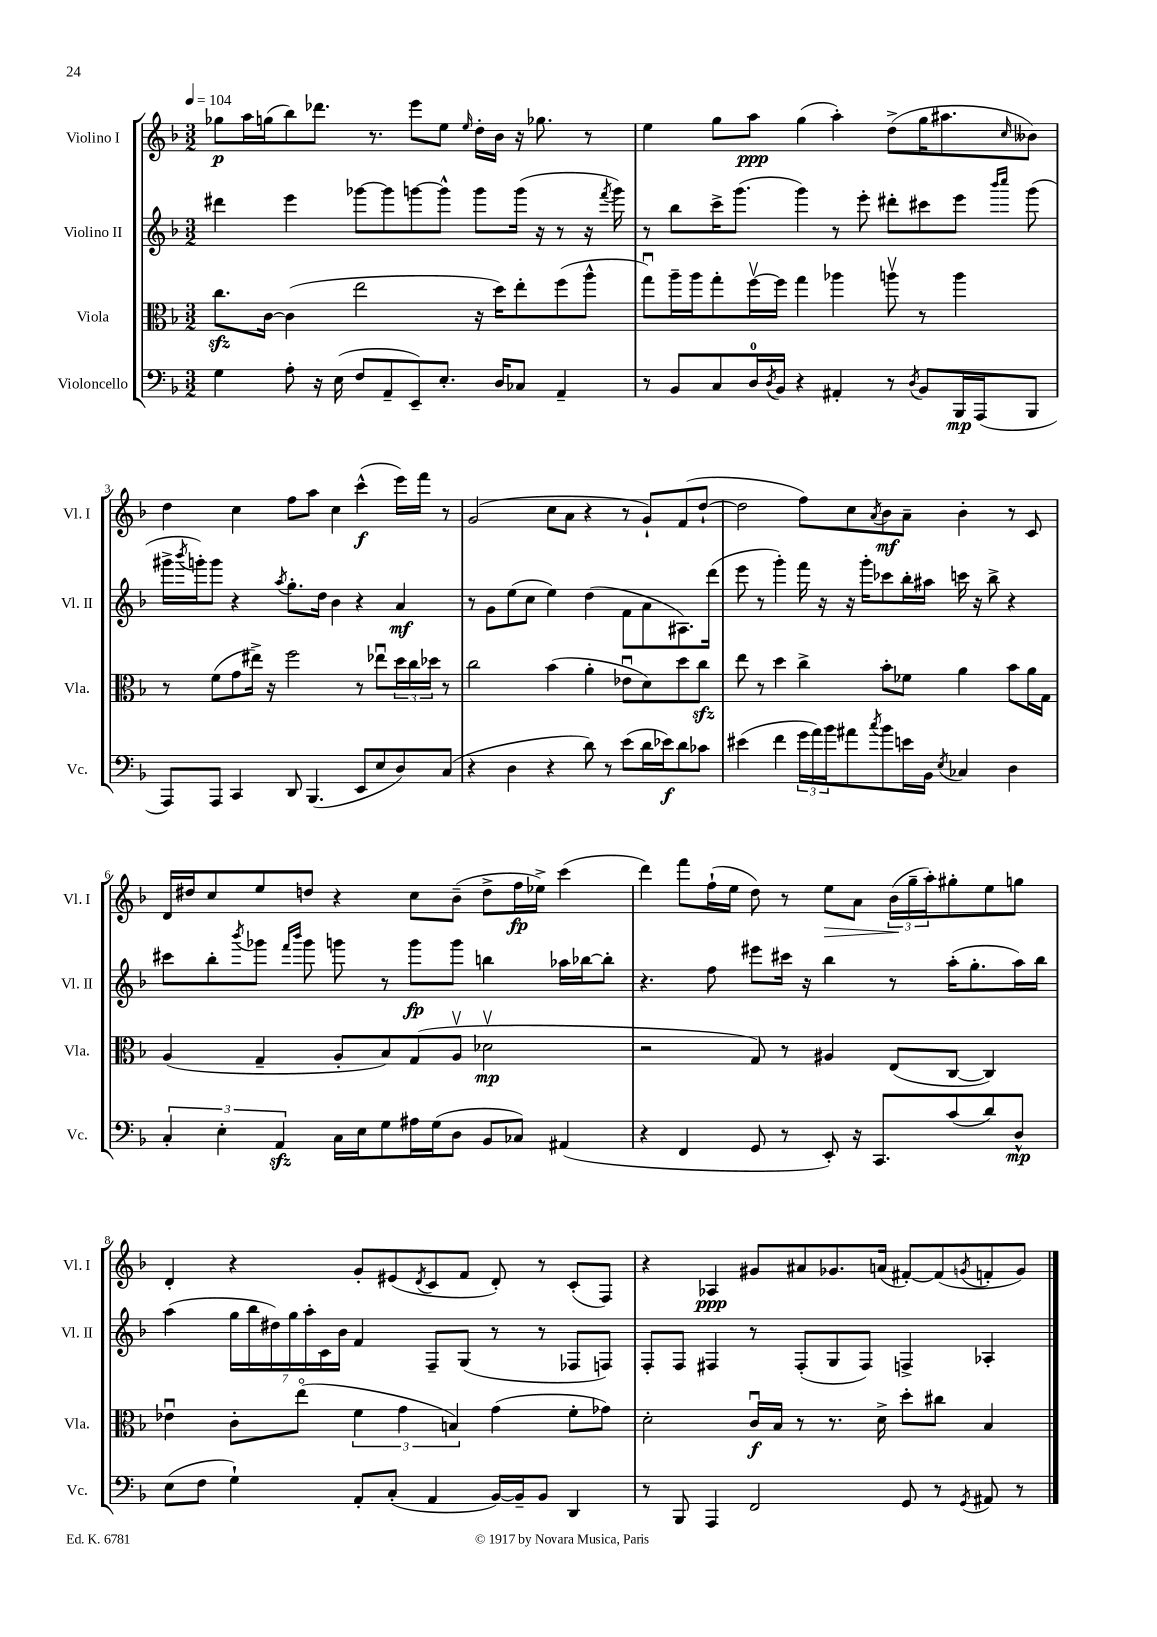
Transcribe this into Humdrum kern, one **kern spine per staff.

**kern	**kern	**kern	**kern
*staff4	*staff3	*staff2	*staff1
*clefF4	*clefC3	*clefG2	*clefG2
*k[b-]	*k[b-]	*k[b-]	*k[b-]
*M3/2	*M3/2	*M3/2	*M3/2
*MM104	*MM104	*MM104	*MM104
4G	8.cc	4ddd#	8gg-
.	.	.	16aa
.	[16c	.	(16gg
8A'	(4c]	4eee	8bb-)
16r	.	.	8.ddd-
(16E	.	.	.
8F	2ee	[8ggg-	.
.	.	.	8.r
8AA~	.	8ggg-]	.
8EE~)	.	[8ggg	8eee
8.E'	.	8ggg^^]	8ee
.	.	.	16qqee
.	16r	8ggg	16dd'
16D	16dd)	.	16b-
8C-	8ee'	(16ggg	16r
.	.	16r	8.gg-
4AA~	(8ff	8r	.
.	8aa^^	16r	8r
.	.	8qfff	.
.	.	16ggg)	.
=	=	=	=
8r	8ggu)	8r	4ee
8BB-	16aa~	8bb-	.
.	16aa	.	.
8C	8gg'	16ccc^	8gg
.	.	(8.ggg	.
16D	[16ffv	.	8aa
8qD	.	.	.
16BB-	16ff]	.	.
4r	4gg	4ggg)	(4gg
4AA#'	4aa-	8r	4aa')
.	.	8eee'	.
8r	8aav	8ddd#'	(8dd^
8qD	.	.	.
8BB-	8r	8ccc#	16gg
.	.	.	8.aa#
16BBB-	4aa	8eee	.
(16AAA	.	.	.
.	.	16qqbbb-	.
.	.	16qqcccc	16qqcc
8BBB-	.	(8ggg	8b--)
=	=	=	=
8AAA)	8r	16ggg#^	4dd
.	.	8qbbb-	.
.	.	16ggg')	.
8AAA	(8f	8ggg	.
4CC	8g	4r	4cc
.	16ee#^)	.	.
.	16r	.	.
.	.	8qaa	.
8DD	2ff	8.gg'	8ff
(4.BBB-	.	.	8aa
.	.	16dd	.
.	.	4b-	4cc
8EE	8r	4r	(4ccc^^
8E	8ee-u	.	.
8D)	24dd	4a	16eee)
.	24cc	.	.
.	.	.	16fff
.	24dd-	.	.
(8C	8r	.	8r
=	=	=	=
4r	2cc	8r	(2g
.	.	8g	.
4D	.	(8ee	.
.	.	8cc	.
4r	(4b-	4ee)	8cc
.	.	.	8a
8d)	4a'	(4dd	4r
8r	.	.	.
(8e	8e-u	8f	8r
16d	8d)	8a	8g`)
16e-)	.	.	.
8d	8dd	8.A#)	(8f
8c-	8cc	.	[8dd`
.	.	(16ddd	.
=	=	=	=
(4e#	8ee	8eee	2dd]
.	8r	8r	.
4f	4dd	4ggg')	.
24g	4cc^	16fff	8ff)
24a)	.	.	.
.	.	16r	.
24b-	.	.	.
8a#	.	16r	8cc
.	.	16ggg'	.
8qcc	.	.	8qa
8b-	8b-'	8ccc-	8b-
16e	8f-	16bb-'	8a~
16BB-	.	16aa#	.
8qE	.	.	.
4C-	4a	16ccc	4b-'
.	.	16r	.
.	.	8bb-^	.
4D	8b-	4r	8r
.	16a	.	8c
.	16G	.	.
=	=	=	=
6C'	(4A	8ccc#	16d
.	.	.	16dd#
.	.	8bb-'	8cc
6E'	.	.	.
.	.	8qbbb-	.
.	4G~	8ggg-	8ee
6AA	.	.	.
.	.	16qqfff	.
.	.	16qqbbb-	.
.	.	8ggg-	8dd
16C	8A'	8ggg	4r
16E	.	.	.
8G	8B-)	8r	.
16A#	(8G	8ggg	8cc
(16G	.	.	.
8D	8Av	8ggg	(8b-~
8BB-	2d-v	4bb	8dd^
8C-)	.	.	16ff
.	.	.	16ee-^)
(4AA#	.	16aa-	(4ccc
.	.	[16bb-	.
.	.	8bb-']	.
=	=	=	=
4r	2r	4.r	4ddd)
4FF	.	.	8fff
.	.	8ff	(16ff`
.	.	.	16ee
8GG	8G)	8eee#	8dd)
8r	8r	16ccc#	8r
.	.	16r	.
8EE')	4A#	4bb-	8ee
16r	.	.	8a
8.CC	.	.	.
.	(8E	8r	(24b-
.	.	.	24gg~
.	.	.	24aa')
(8c	[8C	(16aa'	8gg#'
.	.	8.gg'	.
8d)	4C])	.	8ee
8D^^	.	16aa)	8gg
.	.	16bb-	.
=	=	=	=
(8E	4e-u	(4aa	4d'
8F	.	.	.
4G`)	8c'	28gg	4r
.	.	28bb-	.
.	.	28dd#)	.
.	.	28gg	.
.	(8eeo	.	.
.	.	28aa'	.
.	.	28c	.
.	.	28b-	.
8AA'	6f	4f	8g'
(8C'	.	.	(8e#
.	6g	.	.
.	.	.	8qd
4AA	.	8F~	8c
.	6B)	.	.
.	.	(8G	8f
[16BB-)	(4g	8r	8d')
16BB-~]	.	.	.
8BB-	.	8r	8r
4DD	8f'	8F-	(8c'
.	8g-)	8F)	8F)
=	=	=	=
8r	2d'	8F'	4r
8BBB-	.	8F	.
4AAA	.	4F#	4A-
2FF	16cu	8r	8g#
.	16B-	.	.
.	8r	(8F#'	8a#
.	8.r	8G	8.g-
.	.	8F#)	.
.	16d^	.	(16a
8GG	8dd'	4F^	[8f#')
8r	8cc#	.	(8f#]
8qGG	.	.	8qg
8AA#	4B-	4A-'	8f'
8r	.	.	8g)
==	==	==	==
*-	*-	*-	*-
